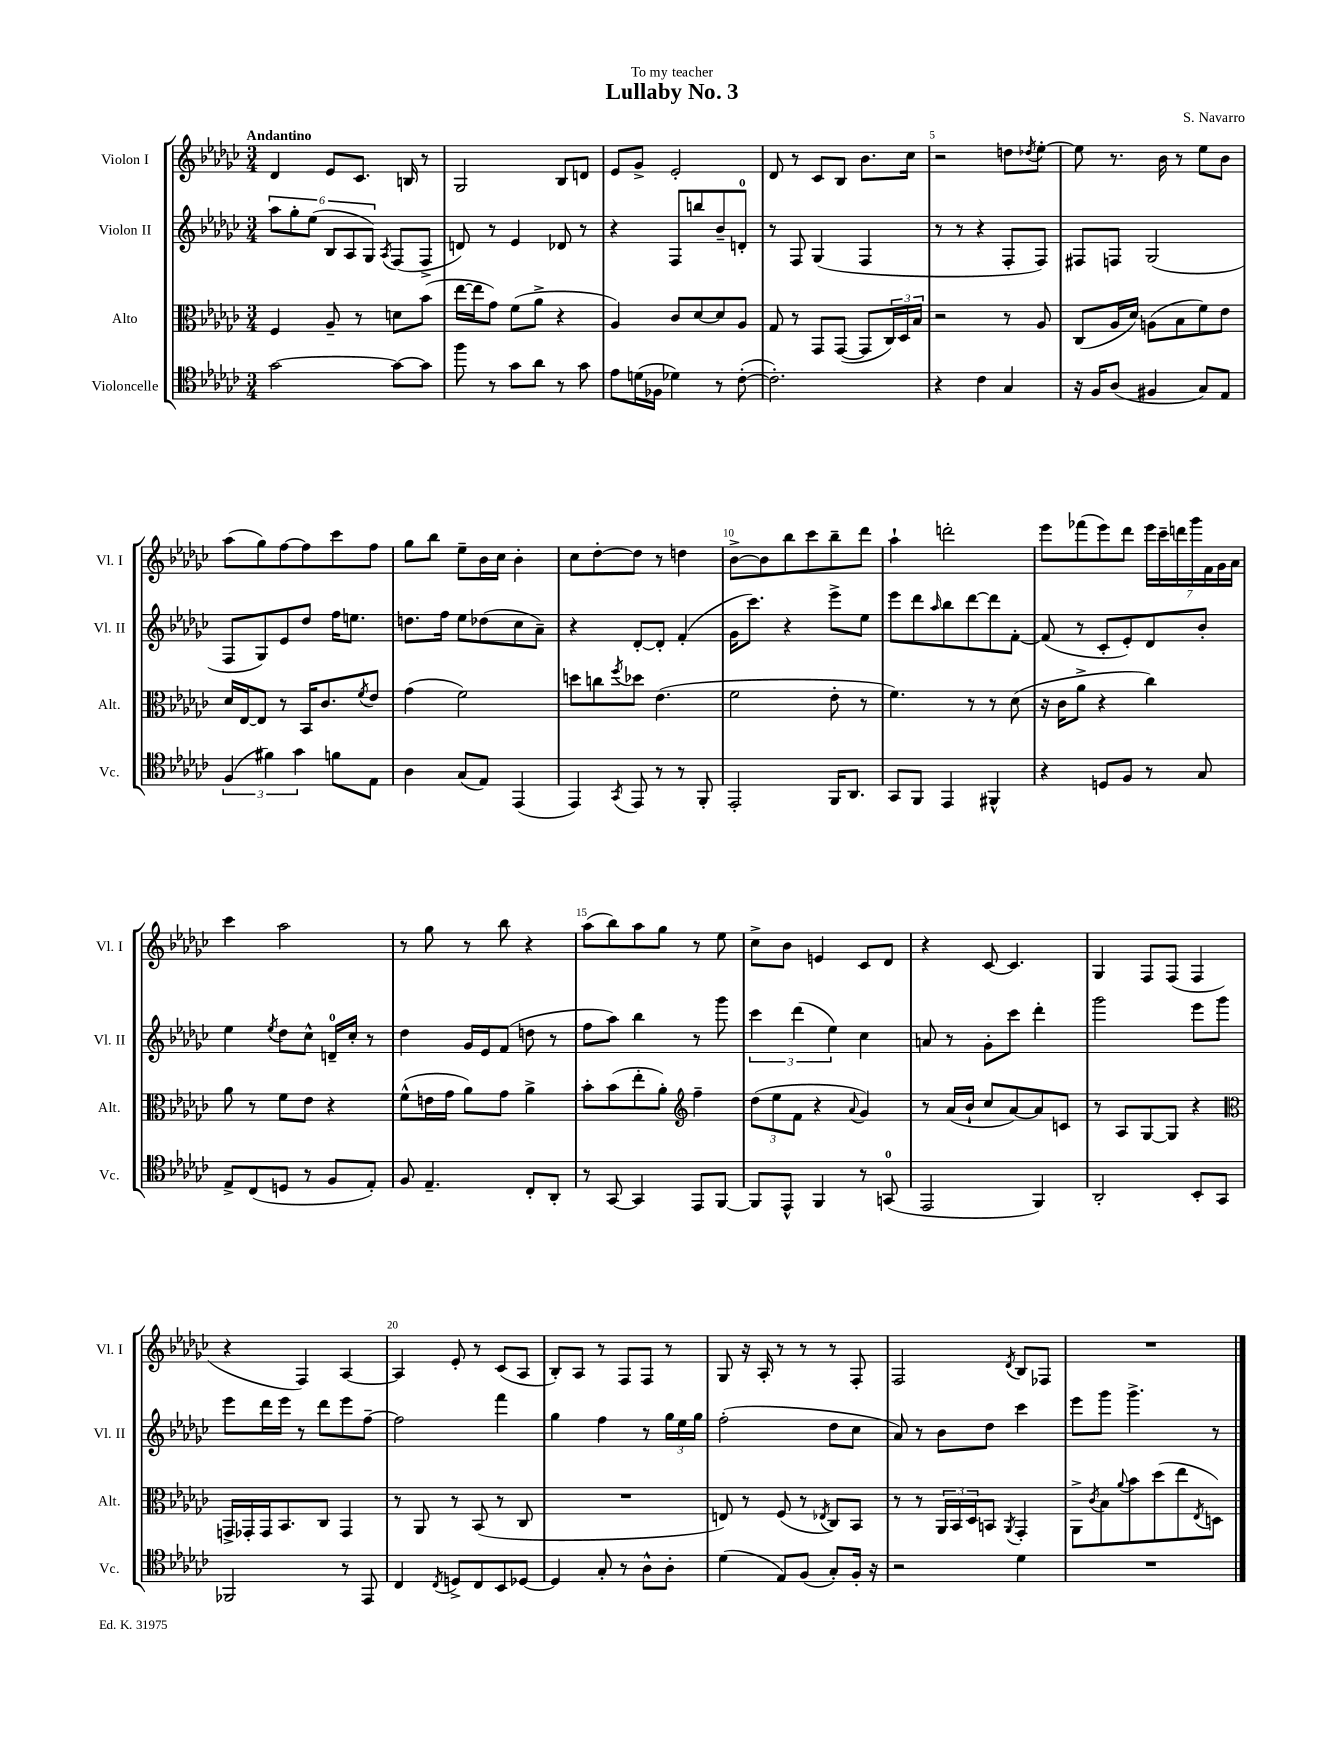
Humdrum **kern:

**kern	**kern	**kern	**kern
*staff4	*staff3	*staff2	*staff1
*clefC4	*clefC3	*clefG2	*clefG2
*k[b-e-a-d-g-c-]	*k[b-e-a-d-g-c-]	*k[b-e-a-d-g-c-]	*k[b-e-a-d-g-c-]
*M3/4	*M3/4	*M3/4	*M3/4
[2g-\	4F/	12aa-\L	4d-/
.	.	12gg-'\	.
.	.	(12ee-\J	.
.	8A-~/	12B-/L	8e-/L
.	.	12A-/	.
.	8r	.	8.c-/J
.	.	12G-/J)	.
.	.	8qA-/	.
8g-\_L	8d\L	(8F/L	.
.	.	.	16B/
8g-\]J	(8b-\J	8F^/J	8r
=	=	=	=
8ff\	[16ee-\LL	8d/)	2G-/
.	16ee-\]J	.	.
8r	8g-\J)	8r	.
8g-\L	(8f\L	4e-/	.
8a-\J	8a-^\J	.	.
8r	4r	8d-/	8B-/L
8g-\	.	8r	8d/J
=	=	=	=
8e-\L	4A-/)	4r	8e-/L
(16d\L	.	.	8g-^/J
16F-\JJ	.	.	.
4d-\)	8c-/L	8F/L	2e-'/
.	[8d-/	8bb/	.
8r	8d-/]	8b-~/	.
([8c-'\	8A-/J	8d'/J	.
=	=	=	=
2.c-'\])	8G-/	8r	8d-/
.	8r	8F/	8r
.	8GG-/L	(4G-/	8c-/L
.	([8GG-/J	.	8B-/J
.	8GG-/]L	4F/	8.b-\L
.	24C-/L)	.	.
.	24D-/	.	.
.	.	.	16cc-\Jk
.	24B-/JJ	.	.
=	=	=	=
4r	2r	8r	2r
.	.	8r	.
4c-\	.	4r	.
4G-/	8r	8F'/L	8dd\L
.	.	.	8qdd-/
.	8A-/	8F/J)	[8ee-'\J
=	=	=	=
16r	(8C-/L	8F#/L	8ee-\]
16F/LK	.	.	.
(8A-/J	16A-/L	8F/J	8.r
.	16d-/JJ)	.	.
4F#/	(8A\L	(2G-/	.
.	.	.	16b-\
.	8B-\	.	8r
8G-/L)	8f\)	.	8ee-\L
8E-/J	8e-\J	.	8b-\J
=	=	=	=
(6F/	16d-/LL	8F/L	(8aa-\L
.	[16E-/J	.	.
.	8E-/]J	8G-/)	8gg-\)
6f#\)	.	.	.
.	8r	8e-/	[8ff\
6g-\	.	.	.
.	16BB-/LK	8dd-/J	8ff\]
.	8.c-/	.	.
8f\L	.	16ff\LK	8ccc-\
.	.	8.ee\J	.
.	8qf/	.	.
8E-\J	8e-/J	.	8ff\J
=	=	=	=
4A-\	(4g-\	8.dd\L	8gg-\L
.	.	.	8bb-\J
.	.	16ff\Jk	.
(8G-/L	2f\)	8ee-\L	8ee-~\L
8E-/J)	.	(8dd-\	16b-\L
.	.	.	16cc-\JJ
(4EE-/	.	8cc-\	4b-'\
.	.	8a-~\J)	.
=	=	=	=
4EE-/)	8dd\L	4r	8cc-\L
.	8cc\	.	[8dd-'\
8qGG-/	8qff/	.	.
8EE-/	8dd-\J	[8d-'/L	8dd-\]J
8r	(4.e-\	8d-'/]J	8r
8r	.	(4f'/	4dd\
8FF'/	.	.	.
=	=	=	=
2EE-'/	2f\	16g-\LK	[8b-^\L
.	.	8.ccc-\J)	.
.	.	.	8b-\]
.	.	4r	8bb-\
.	.	.	8ccc-\
16FF/LK	8e-'\	8eee-^\L	8bb-~\
8.AA-/J	.	.	.
.	8r	8ee-\J	8ddd-\J
=	=	=	=
8GG-/L	4.f\)	8eee-\L	4aa-`\
8FF/J	.	8ddd-\	.
.	.	16qqaa-/	.
4EE-/	.	8bb-\	2ddd'\
.	8r	[8ddd-\	.
4FF#^^/	8r	8ddd-\]	.
.	(8d-\	[8f'\J	.
=	=	=	=
4r	16r	(8f/]	8eee-\L
.	16c-\LK	.	.
.	8a-^\J	8r	(8fff-\
8D/L	4r	8c-'/L	8eee-\)
8F/J	.	8e-'/)	8ddd-\J
8r	4cc-\)	8d-/	28eee-\LL
.	.	.	28ccc-~\
.	.	.	28ddd\
.	.	.	28ggg-\
8G-/	.	8b-'/J	.
.	.	.	28f\
.	.	.	28g-\
.	.	.	28a-\JJ
=	=	=	=
8E-^/L	8a-\	4ee-\	4ccc-\
(8C-/	8r	.	.
.	.	8qee-/	.
8D/J	8f\L	8dd-\L	2aa-\
8r	8e-\J	8cc-^^\J	.
8F/L	4r	16d~/LL	.
.	.	16cc-'/JJ	.
8E-'/J)	.	8r	.
=	=	=	=
8F/	(8f^^\L	4dd-\	8r
4.E-~/	16e\L	.	8gg-\
.	16g-\JJ	.	.
.	8a-\L)	16g-/LL	8r
.	.	16e-/J	.
.	8g-\J	(8f/J	8bb-\
8C-'/L	4a-^\	8dd\	4r
8AA-'/J	.	8r	.
=	=	=	=
8r	8b-'\L	8ff\L	(8aa-\L
[8GG-/	(8b-\	8aa-\J)	8bb-\)
4GG-/]	8ee-'\	4bb-\	8aa-\
.	8a-'\J)	.	8gg-\J
*	*clefG2	*	*
8EE-/L	4ff~\	8r	8r
[8FF/J	.	8ggg-\	8ee-\
=	=	=	=
8FF/]L	(12dd-\L	6ccc-\	8cc-^\L
.	12ee-\	.	.
8EE-^^/J	.	.	8b-\J
.	12f\J	(6ddd-\	.
4FF/	4r	.	4e/
.	.	6ee-\)	.
.	8qqa-/	.	.
8r	4g-/)	4cc-\	8c-/L
(8GG/	.	.	8d-/J
=	=	=	=
2EE-/	8r	8a/	4r
.	(16a-/LL	8r	.
.	16b-`/JJ	.	.
.	8cc-/L	8g-'\L	[8c-/
.	[8a-/)	8ccc-\J	4.c-/]
4FF/)	8a-/]	4ddd-'\	.
.	8c/J	.	.
=	=	=	=
2AA-'/	8r	2ggg-\	4G-/
.	8A-/L	.	.
.	[8G-/	.	8F/L
.	8G-/]J	.	(8F/J
8BB-'/L	4r	8eee-\L	4F/
8GG-/J	.	8ggg-\J	.
=	=	=	=
*	*clefC3	*	*
2FF-/	16GG^/LL	8eee-\L	4r
.	16GG-'/	.	.
.	16GG-/J	16ddd-\L	.
.	8.BB-/	16eee-\JJ	.
.	.	8r	4F/)
.	8C-/J	8ddd-\L	.
8r	4GG-/	8eee-\	[4A-/
8EE-/	.	[8ff~\J	.
=	=	=	=
4C-/	8r	2ff\]	4A-/]
.	8AA-/	.	.
8qC-/	.	.	.
8D^/L	8r	.	8e-'/
8C-/	(8BB-/	.	8r
8BB-/	8r	4fff\	(8c-/L
[8D-/J	8C-/	.	8A-/J
=	=	=	=
4D-/]	2.r	4gg-\	8B-'/L)
.	.	.	8A-/J
8G-'/	.	4ff\	8r
8r	.	.	8F/L
8A-^^\L	.	8r	8F/J
8A-'\J	.	24gg-\LL	8r
.	.	24ee-\	.
.	.	24gg-\JJ	.
=	=	=	=
(4d-\	8E/)	(2ff'\	8G-/
.	8r	.	16r
.	.	.	16A-'/
8E-/L)	(8F/	.	8r
(8F/J	8r	.	8r
.	8qE-/	.	.
8G-'/L)	8C-/L)	8dd-\L	8r
16F'/Jk	8BB-/J	8cc-\J	8F'/
16r	.	.	.
=	=	=	=
2r	8r	8a-/)	2F/
.	8r	8r	.
.	24AA-/LL	8b-\L	.
.	24BB-/	.	.
.	24D-/J	.	.
.	8BB/J	8dd-\J	.
.	8qAA-/	.	8qd-/
4d-\	4GG-'/	4ccc-\	8B-/L
.	.	.	8F-/J
=	=	=	=
2.r	8AA-^\L	8eee-\L	2.r
.	8qc-/	.	.
.	8B-\	8ggg-\J	.
.	8qqa-/	.	.
.	8b-\	4.ggg-^\	.
.	(8dd-\	.	.
.	8ee-\	.	.
.	8qE-/	.	.
.	8D\J)	8r	.
==	==	==	==
*-	*-	*-	*-
